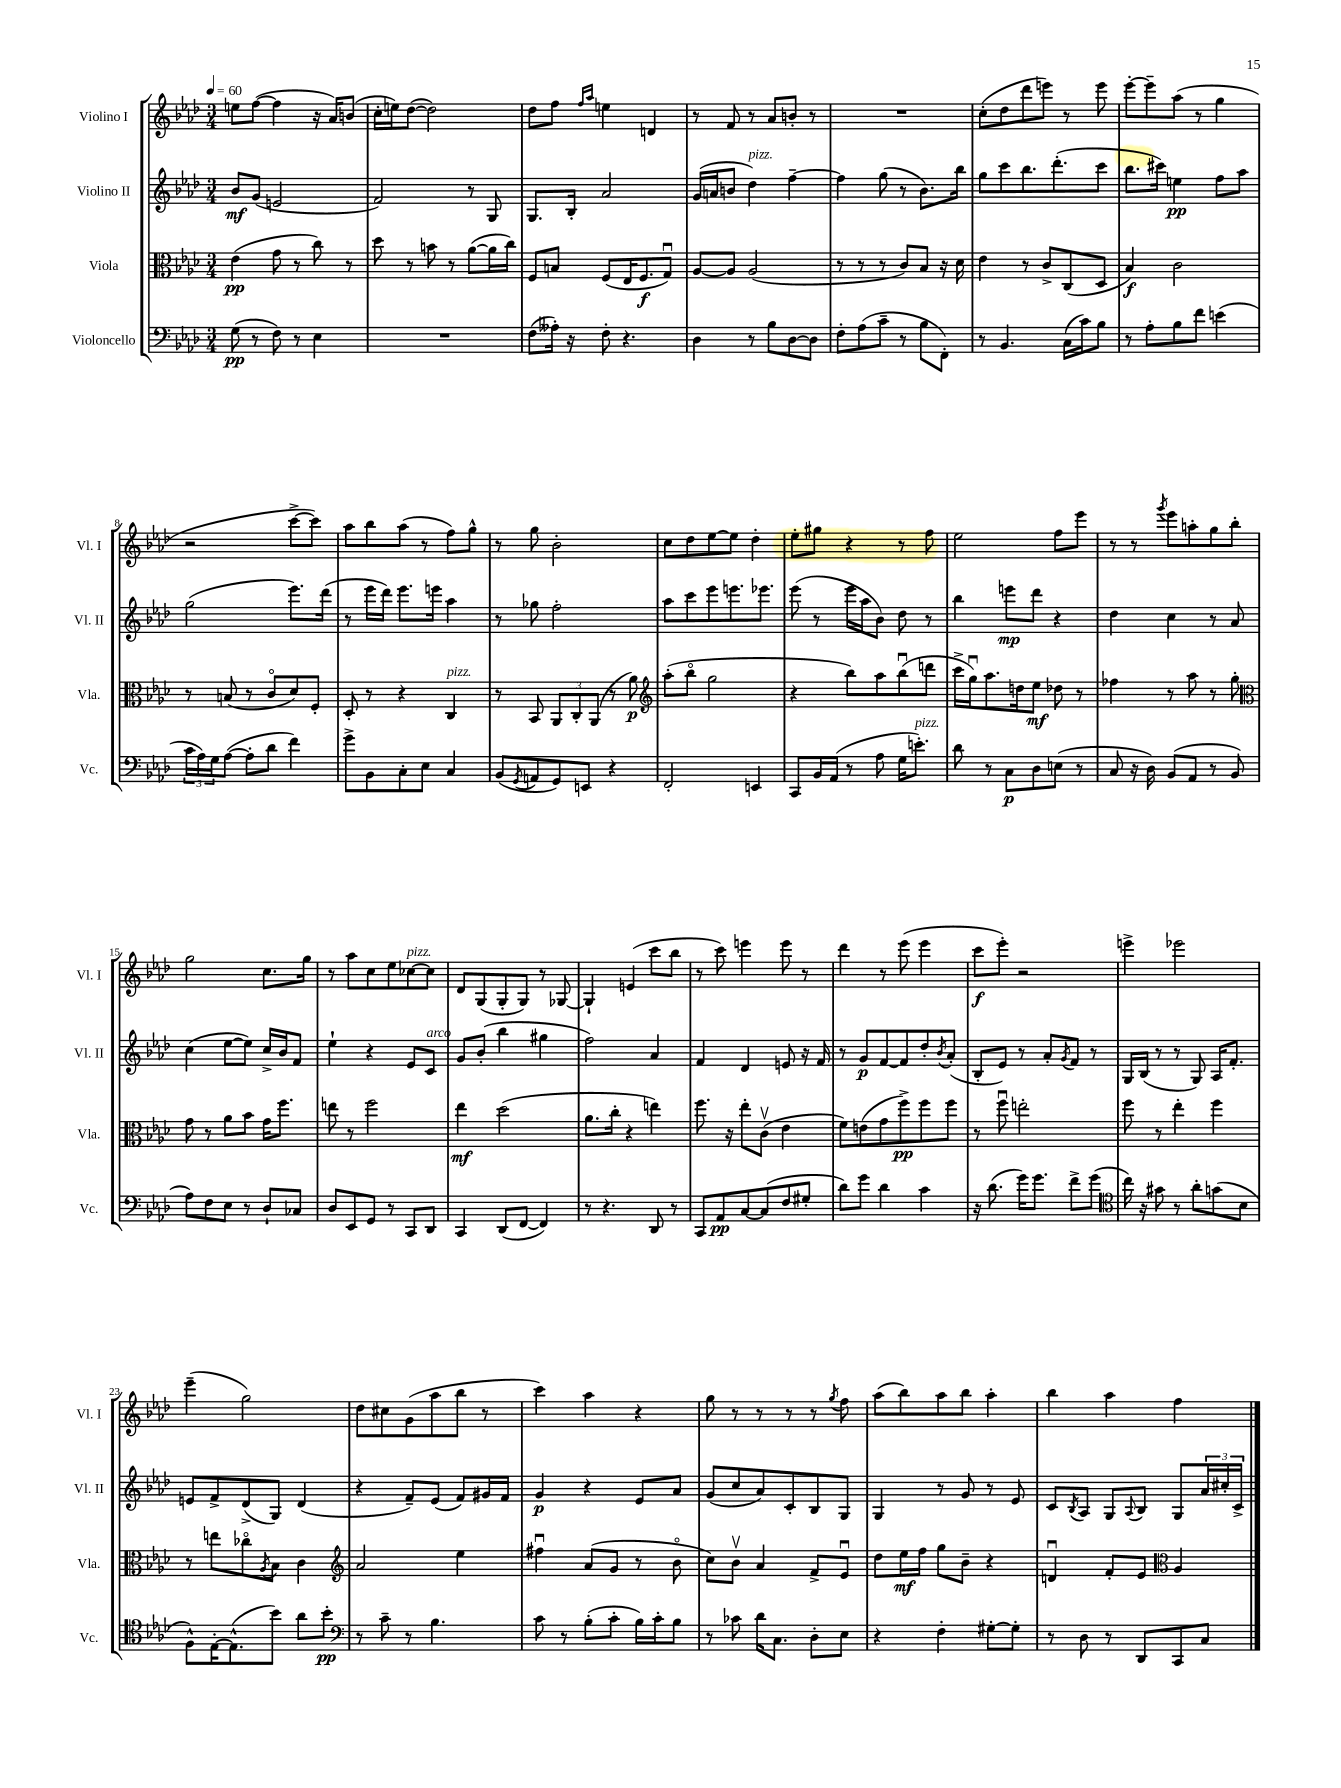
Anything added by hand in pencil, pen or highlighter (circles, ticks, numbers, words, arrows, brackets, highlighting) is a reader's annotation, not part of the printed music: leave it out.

**kern	**kern	**kern	**kern
*staff4	*staff3	*staff2	*staff1
*clefF4	*clefC3	*clefG2	*clefG2
*k[b-e-a-d-]	*k[b-e-a-d-]	*k[b-e-a-d-]	*k[b-e-a-d-]
*M3/4	*M3/4	*M3/4	*M3/4
*MM60	*MM60	*MM60	*MM60
(8G	(4e-	8b-	8ee
8r	.	(8g	([8ff
8F)	8g	2e	4ff]
8r	8r	.	.
4E-	8cc)	.	16r
.	.	.	16a-)
.	8r	.	(8b
=	=	=	=
2.r	8dd-	2f)	16cc'
.	.	.	16ee)
.	8r	.	([8dd-
.	8b	.	2dd-])
.	8r	.	.
.	([8a-	8r	.
.	16a-]	8G	.
.	16cc)	.	.
=	=	=	=
(8F	8F	8.G	8dd-
16A--')	8B	.	8ff
16r	.	16B-'	.
.	.	.	16qqff
.	.	.	16qqaa-
8F'	(8F	2a-	4ee
4.r	16E-	.	.
.	8.F	.	.
.	.	.	4d
.	8Gu)	.	.
=	=	=	=
4D-	[8A-	(16g	8r
.	.	16a	.
.	8A-]	8b	8f
8r	(2A-	4dd-)	8r
8B-	.	.	8a-
[8D-	.	[4ff~	8b'
8D-]	.	.	8r
=	=	=	=
8F'	8r	4ff]	2.r
(8A-	8r	.	.
8c~	8r	(8gg	.
8r	8c)	8r	.
8B-	8B-	8.b-)	.
8FF')	16r	.	.
.	16d-	16bb-	.
=	=	=	=
8r	4e-	8gg	(8cc'
4.BB-	.	8ccc	8dd-
.	8r	8.bb-	8ddd-
.	8c^	.	8eee)
.	.	(8.ddd-'	.
(16C	(8C	.	8r
16c)	.	.	.
8B-	8D-	8ccc	8eee
=	=	=	=
8r	4B-)	8.bb-	[8eee-'
8A-'	.	.	8eee-~]
.	.	16ccc#)	.
8B-	2c	4ee	(8aa-
8f	.	.	8r
(4e	.	8ff	4gg
.	.	8aa-	.
=	=	=	=
24c	8r	(2gg	2r
24A-)	.	.	.
24G	.	.	.
([8A-	(8B	.	.
8A-']	8r	.	.
8d-	8co	.	.
4f)	8d-)	8.eee-)	[8ccc^
.	8F'	.	8ccc])
.	.	(16ddd-	.
=	=	=	=
8g^	8D-'	8r	8aa-
8BB-	8r	16eee-	8bb-
.	.	16ddd-)	.
8C'	4r	8.eee-	(8aa-
8E-	.	.	8r
.	.	16eee	.
4C	4C	4aa-	8ff)
.	.	.	8gg^^
=	=	=	=
(8BB-	8r	8r	8r
8qGG	.	.	.
8AA	8BB-	8gg-	8gg
8GG)	12AA-	2ff'	2b-'
.	12C'	.	.
8EE	.	.	.
.	(12AA-	.	.
4r	8r	.	.
.	8a-)	.	.
=	=	=	=
*	*clefG2	*	*
2FF'	(8aa-'	8aa-	8cc
.	8bb-o	8ccc	8dd-
.	2gg	8eee-	[8ee-
.	.	8.eee	8ee-]
4EE	.	.	4dd-'
.	.	8.eee-	.
=	=	=	=
8CC	4r	(8eee-	8ee-'
16BB-	.	8r	8gg#
(16AA-	.	.	.
8r	8bb-)	16eee-	4r
.	.	16aa-	.
8A-	8aa-	8b-)	.
16G	(8bb-u	8dd-	8r
8.e')	.	.	.
.	8ddd	8r	8ff
=	=	=	=
8d-	16ccc^	4bb-	2ee-
.	16ggu)	.	.
8r	8.aa-	.	.
8C	.	8eee	.
.	16dd	.	.
8D-	8ee-	8ddd-	.
(8E	8dd-	4r	8ff
8r	8r	.	8eee-
=	=	=	=
8C	4ff-	4dd-	8r
16r	.	.	8r
16D-)	.	.	.
.	.	.	8qggg
(8BB-	8r	4cc	8eee-
8AA-	8aa-	.	8aa'
8r	8r	8r	8gg
8BB-	8gg'	8a-	8bb-'
=	=	=	=
*	*clefC3	*	*
8A-)	8g	(4cc	2gg
8F	8r	.	.
8E-	8a-	[8ee-	.
8r	8b-	8ee-])	.
8D-`	16g	16cc^	8.cc
.	8.ff	16b-	.
8C-	.	8f	.
.	.	.	16gg
=	=	=	=
8D-	8ee	4ee-`	8r
8EE-	8r	.	8aa-
8GG	2ff	4r	8cc
8r	.	.	8ee-
8CC	.	8e-	[8cc-
8DD-	.	8c	8cc-]
=	=	=	=
4CC	4ee-	8g	8d-
.	.	(8b-'	(8G
(8DD-	(2dd-	4bb-	8G'
[8FF	.	.	8G)
4FF])	.	4gg#	8r
.	.	.	[8G-
=	=	=	=
8r	8.a-	2ff)	4G-`]
4.r	.	.	.
.	16cc'	.	.
.	4r	.	(4e
8DD-	4ee)	4a-	8ccc
8r	.	.	8bb-
=	=	=	=
8CC	8.ff	4f	8r
8AA-	.	.	8ccc)
.	16r	.	.
[8C	8ee-'	4d-	4eee
(8C]	(8cv	.	.
8F	4e-	8e	8eee
8G#'	.	16r	8r
.	.	16f	.
=	=	=	=
8d-)	8f)	8r	4ddd-
8g	(8e	8g	.
4d-	8g	[8f	8r
.	8ff^)	8f]	(8eee-
4c	8ff	8dd-'	4eee-
.	.	8qb-	.
.	8ff	(8a-'	.
=	=	=	=
16r	8r	8B-'	8ccc
(8.d-	.	.	.
.	8ffu	8e-)	8eee-')
16g)	2ee'	8r	2r
8.g	.	.	.
.	.	8a-'	.
.	.	8qg	.
8f^	.	8f	.
(8g	.	8r	.
=	=	=	=
*clefC4	*	*	*
16cc)	8ff	16G	4eee^
16r	.	(16B-	.
8g#	8r	8r	.
8r	4ee-'	8r	2eee-
8a-'	.	8G)	.
(8g	4ff	16A-	.
.	.	8.f'	.
8B-	.	.	.
=	=	=	=
8F^^)	8r	8e	(4eee-~
[16E-'	8ee	8f^	.
(8.E-^^]	.	.	.
.	8cc-o	(8d-^	2gg)
.	8qA-	.	.
8b-)	8B-	8G)	.
8a-	4c	(4d-	.
8b-'	.	.	.
=	=	=	=
*clefF4	*clefG2	*	*
8r	2a-	4r	8dd-
8c~	.	.	8cc#
8r	.	8f~)	(8g
4.B-	.	(8e-	8aa-
.	4ee-	8f)	8bb-
.	.	16g#	8r
.	.	16f	.
=	=	=	=
8c	4ff#u	4g	4ccc)
8r	.	.	.
(8B-'	(8a-	4r	4aa-
8c'	8g	.	.
16B-)	8r	8e-	4r
16c'	.	.	.
8B-	8b-o	8a-	.
=	=	=	=
8r	8cc)	(8g	8gg
8c-	8b-v	8cc	8r
16d-	4a-	8a-)	8r
8.C	.	.	.
.	.	8c'	8r
8D-'	8f^	8B-	8r
.	.	.	8qgg
8E-	8e-u	8G	8ff
=	=	=	=
4r	8dd-	4G	(8aa-
.	16ee-	.	8bb-)
.	16ff	.	.
4F'	8gg	8r	8aa-
.	8b-~	8g	8bb-
[8G#'	4r	8r	4aa-'
8G#']	.	8e-	.
=	=	=	=
8r	4du	8c	4bb-
.	.	8qB-	.
8D-	.	8A-	.
8r	8f'	8G	4aa-
.	.	8qqA-	.
8DD-	8e-	8B-	.
*	*clefC3	*	*
8CC	4A-	8G	4ff
8C	.	24a-	.
.	.	24cc#'	.
.	.	24c^	.
==	==	==	==
*-	*-	*-	*-
